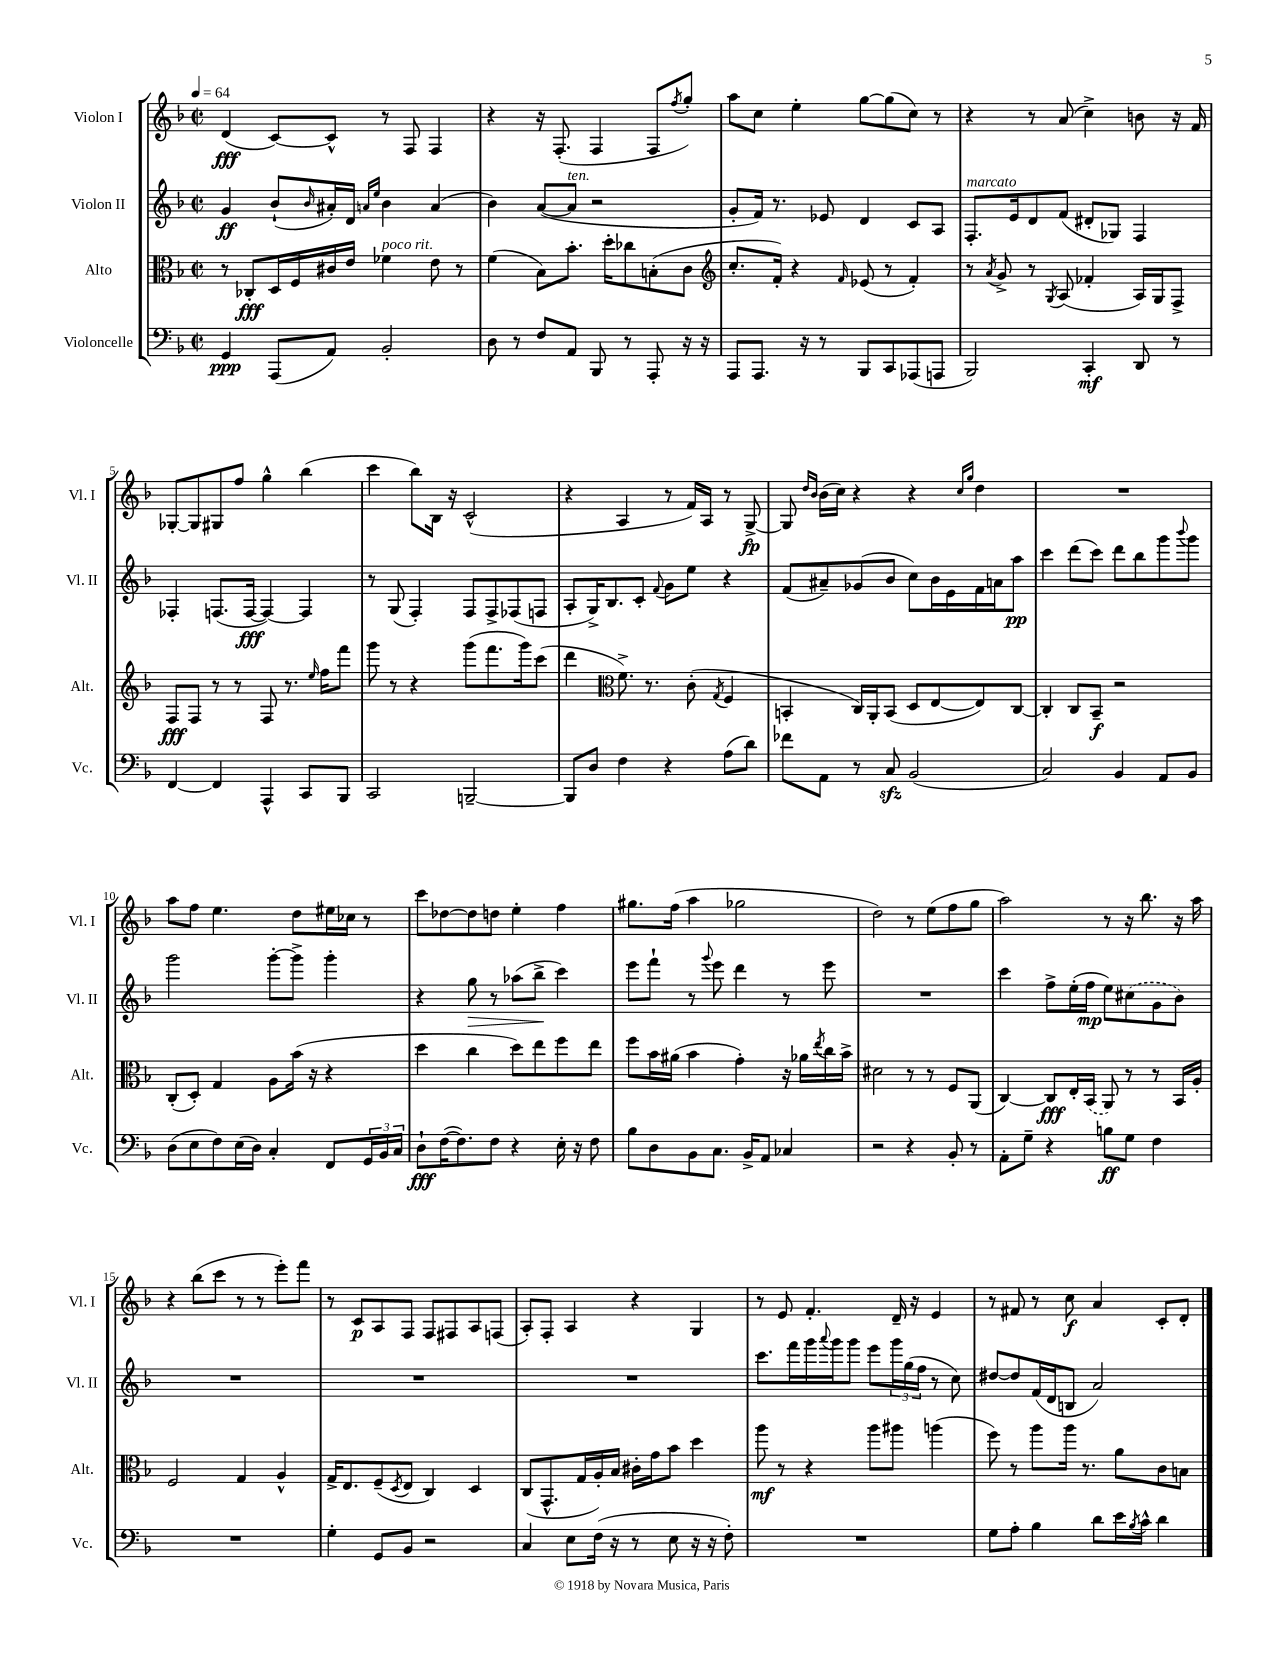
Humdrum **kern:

**kern	**dynam	**kern	**dynam	**kern	**dynam	**kern	**dynam
*part4	*part4	*part3	*part3	*part2	*part2	*part1	*part1
*staff4	*staff4	*staff3	*staff3	*staff2	*staff2	*staff1	*staff1
*I"Violoncelle	*	*I"Alto	*	*I"Violon II	*	*I"Violon I	*
*I'Vc.	*	*I'Alt.	*	*I'Vl. II	*	*I'Vl. I	*
*clefF4	*	*clefC3	*	*clefG2	*	*clefG2	*
*k[b-]	*	*k[b-]	*	*k[b-]	*	*k[b-]	*
*M2/2	*	*M2/2	*	*M2/2	*	*M2/2	*
*met(c|)	*	*met(c|)	*	*met(c|)	*	*met(c|)	*
*MM64	*	*MM64	*	*MM64	*	*MM64	*
=1	=1	=1	=1	=1	=1	=1	=1
4GG/	ppp	8r	.	4g/	ff	(4d/	fff
.	.	8C-X'/L	fff	.	.	.	.
(8AAA/L	.	16D/L	.	(8b-`/L	.	[8c/L)	.
.	.	16F/	.	.	.	.	.
.	.	.	.	16qqb-/	.	.	.
8AA/J)	.	16c#X/	.	16a#X'/L)	.	8c^^/J]	.
.	.	16e/JJ	.	16d/JJ	.	.	.
.	.	.	.	16qqan/LL	.	.	.
.	.	.	.	16qqee/JJ	.	.	.
!	!	!LO:TX:a:i:t=poco rit.	!	!	!	!	!
2BB-'/	.	4f-X\	.	4b-\	.	8r	.
.	.	.	.	.	.	8F/	.
.	.	8e\	.	(4a/	.	4F/	.
.	.	8r	.	.	.	.	.
=2	=2	=2	=2	=2	=2	=2	=2
8D\	.	(4f\	.	4b-\)	.	4r	.
8r	.	.	.	.	.	.	.
8F/L	.	8B-\L)	.	([8a/L	.	16r	.
.	.	.	.	.	.	(8.F'/	.
!	!	!	!	!LO:TX:a:i:t=ten.	!	!	!
8AA/J	.	8.b-'\J	.	8a/J]	.	.	.
8BBB-/	.	.	.	2r	.	4F/	.
.	.	16dd'\KL	.	.	.	.	.
8r	.	8cc-X\	.	.	.	.	.
8AAA'/	.	(8Bn'\	.	.	.	8F/L	.
.	.	.	.	.	.	8qff/	.
16r	.	8c\J	.	.	.	8gg'/J)	.
16r	.	.	.	.	.	.	.
=3	=3	=3	=3	=3	=3	=3	=3
*	*	*clefG2	*	*	*	*	*
8AAA/L	.	8.cc'/L	.	8g'/L	.	8aa\L	.
8.AAA/J	.	.	.	16f/Jk)	.	8cc\J	.
.	.	16f'/Jk)	.	8.r	.	.	.
.	.	4r	.	.	.	4ee'\	.
16r	.	.	.	.	.	.	.
8r	.	.	.	8e-X/	.	.	.
.	.	16qqf/	.	.	.	.	.
8BBB-/L	.	(8e-X/	.	4d/	.	[8gg\L	.
8CC/	.	8r	.	.	.	(8gg\]	.
(8AAA-X/	.	4f'/)	.	8c/L	.	8cc\J)	.
8AAAn/J	.	.	.	8A/J	.	8r	.
=4	=4	=4	=4	=4	=4	=4	=4
!	!	!	!	!LO:TX:a:i:t=marcato	!	!	!
2BBB-/)	.	8r	.	8.F'/L	.	4r	.
.	.	8qa/	.	.	.	.	.
.	.	8g^/	.	.	.	.	.
.	.	.	.	16e/k	.	.	.
.	.	8r	.	8d/	.	8r	.
.	.	8qG/	.	.	.	.	.
.	.	(8A/	.	(8f/J	.	(8a/	.
4CC'/	mf	4f-X'/	.	8d#X'/L	.	4cc^\)	.
.	.	.	.	8G-X/J)	.	.	.
8DD/	.	16A/LL)	.	4F/	.	8bn\	.
.	.	16G/J	.	.	.	.	.
8r	.	8F^/J	.	.	.	16r	.
.	.	.	.	.	.	16f/	.
!!LO:LB:g=z
=5	=5	=5	=5	=5	=5	=5	=5
[4FF/	.	8F/L	fff	4F-X'/	.	[8G-X'/L	.
.	.	8F/J	.	.	.	8G-/]	.
4FF/]	.	8r	.	(8.Fn/L	.	8G#X/	.
.	.	8r	.	.	.	8ff/J	.
.	.	.	.	[16F/Jk	fff	.	.
4AAA^^/	.	8F/	.	4F/_)	.	4gg^^\	.
.	.	8.r	.	.	.	.	.
8CC/L	.	.	.	4F/]	.	(4bb-\	.
.	.	16qqee/	.	.	.	.	.
.	.	16ff\KL	.	.	.	.	.
8BBB-/J	.	8fff\J	.	.	.	.	.
=6	=6	=6	=6	=6	=6	=6	=6
2CC/	.	8ggg\	.	8r	.	4ccc\	.
.	.	8r	.	(8G/	.	.	.
.	.	4r	.	4F'/)	.	8bb-\L)	.
.	.	.	.	.	.	16B-\Jk	.
.	.	.	.	.	.	16r	.
[2BBBn~/	.	(8ggg\L	.	8F/L	.	(2c^^/	.
.	.	8.fff\	.	8F^/	.	.	.
.	.	.	.	(8F-X/	.	.	.
.	.	16ggg\k)	.	.	.	.	.
.	.	(8ccc\J	.	8Fn/J	.	.	.
=7	=7	=7	=7	=7	=7	=7	=7
8BBB/L]	.	4ddd\	.	8A'/L	.	4r	.
8D/J	.	.	.	16G^/K)	.	.	.
.	.	.	.	8.B-/	.	.	.
*	*	*clefC3	*	*	*	*	*
4F\	.	8.f^\)	.	.	.	4A/	.
.	.	.	.	8c'/J	.	.	.
.	.	8.r	.	.	.	.	.
.	.	.	.	8qqf/	.	.	.
4r	.	.	.	8g\L	.	8r	.
.	.	(8c'\	.	8ee\J	.	16f/LL)	.
.	.	.	.	.	.	16A/JJ	.
.	.	8qG/	.	.	.	.	.
(8A\L	.	4F/	.	4r	.	8r	.
8d\J)	.	.	.	.	.	[8G^/	fp
=8	=8	=8	=8	=8	=8	=8	=8
8f-X\L	.	4BBn'/	.	(8f/L	.	8G/]	.
.	.	.	.	.	.	16qqdd/LL	.
.	.	.	.	.	.	16qqb-/JJ	.
8AA\J	.	.	.	8a#X~/)	.	(16b-\LL	.
.	.	.	.	.	.	16cc\JJ)	.
8r	.	16C/LL)	.	(8g-X/	.	4r	.
.	.	16AA'/J	.	.	.	.	.
8Czz/	.	(8BB/J	.	8b-/J	.	.	.
(2BB-/	.	8D/L	.	8cc\L)	.	4r	.
.	.	[8E/	.	16b-\L	.	.	.
.	.	.	.	16e\	.	.	.
.	.	.	.	.	.	16qqcc/LL	.
.	.	.	.	.	.	16qqgg/JJ	.
.	.	8E/])	.	16f\	.	4dd\	.
.	.	.	.	16an\J	.	.	.
.	.	[8C/J	.	8aa\J	pp	.	.
=9	=9	=9	=9	=9	=9	=9	=9
2C/)	.	4C'/]	.	4ccc\	.	1r	.
.	.	8C/L	.	(8ddd\L	.	.	.
.	.	8BB-~/J	f	8ccc\J)	.	.	.
4BB-/	.	2r	.	8ddd\L	.	.	.
.	.	.	.	8bb-\	.	.	.
8AA/L	.	.	.	8ggg\	.	.	.
.	.	.	.	8qqbbb-/	.	.	.
8BB-/J	.	.	.	8ggg\J	.	.	.
!!LO:LB:g=z
=10	=10	=10	=10	=10	=10	=10	=10
(8D\L	.	(8C'/L	.	2ggg\	.	8aa\L	.
8E\	.	8D'/J)	.	.	.	8ff\J	.
8F\)	.	4G/	.	.	.	4.ee\	.
(16E\L	.	.	.	.	.	.	.
16D\JJ)	.	.	.	.	.	.	.
4C'/	.	8A\L	.	[8ggg'\L	.	.	.
.	.	(16b-\Jk	.	8ggg^\J]	.	8dd\L	.
.	.	16r	.	.	.	.	.
8FF/L	.	4r	.	4ggg'\	.	16ee#X\L	.
.	.	.	.	.	.	16cc-X\JJ	.
24GG/L	.	.	.	.	.	8r	.
24BB-/	.	.	.	.	.	.	.
24C/JJ	.	.	.	.	.	.	.
=11	=11	=11	=11	=11	=11	=11	=11
8D`\L	fff	4dd\	.	4r	.	8ccc\L	.
([16F\K	.	.	.	.	.	[8dd-X\	.
8.F\])	.	.	.	.	.	.	.
!	!	!	!	!	!LO:HP:b	!	!
.	.	4cc\	.	8gg\	>	8dd-\]	.
8F\J	.	.	.	8r	.	8ddn\J	.
4r	.	8dd\L)	.	(8aa-X\L	.	4ee'\	.
.	.	8ee\	.	8bb-^\J	.	.	.
16E'\	.	8ff\	.	4ccc\)	]	4ff\	.
16r	.	.	.	.	.	.	.
8F\	.	8ee\J	.	.	.	.	.
=12	=12	=12	=12	=12	=12	=12	=12
8B-\L	.	8ff\L	.	8eee\L	.	8.gg#X\L	.
8D\	.	16b-\L	.	8fff`\J	.	.	.
.	.	(16a#X\JJ	.	.	.	(16ff\Jk	.
8BB-\	.	4b-\	.	8r	.	4aa\	.
.	.	.	.	8qqggg/	.	.	.
8.C\J	.	.	.	8eee\	.	.	.
.	.	4g'\)	.	4ddd\	.	2gg-X\	.
16BB-^/KL	.	.	.	.	.	.	.
8AA/J	.	.	.	.	.	.	.
4C-X/	.	16r	.	8r	.	.	.
.	.	16a-X\LL	.	.	.	.	.
.	.	8qee/	.	.	.	.	.
.	.	16cc\	.	8eee\	.	.	.
.	.	16b-^\JJ	.	.	.	.	.
=13	=13	=13	=13	=13	=13	=13	=13
2r	.	2d#X\	.	1r	.	2dd\)	.
4r	.	8r	.	.	.	8r	.
.	.	8r	.	.	.	(8ee\L	.
8BB-'/	.	8F/L	.	.	.	8ff\	.
8r	.	(8AA/J	.	.	.	8gg\J	.
=14	=14	=14	=14	=14	=14	=14	=14
8AA'\L	.	[4C/)	.	4ccc\	.	2aa\)	.
8G~\J	.	.	.	.	.	.	.
4r	.	8C/L]	fff	8ff^\L	.	.	.
.	.	16E'/L	.	(16ee'\L	.	.	.
.	.	(16BB-/JJ	.	16ff\JJ	mp	.	.
8Bn\L	ff	8AA/)	.	8ee\L)	.	8r	.
8G\J	.	8r	.	(8cc#X\	.	16r	.
.	.	.	.	.	.	8.bb-\	.
4F\	.	8r	.	8g\	.	.	.
.	.	16BB-/LL	.	8b-\J)	.	16r	.
.	.	16A'/JJ	.	.	.	16aa\	.
!!LO:LB:g=z
=15	=15	=15	=15	=15	=15	=15	=15
1r	.	2F/	.	1r	.	4r	.
.	.	.	.	.	.	(8bb-\L	.
.	.	.	.	.	.	8ccc\J	.
.	.	4G/	.	.	.	8r	.
.	.	.	.	.	.	8r	.
.	.	4A^^/	.	.	.	8eee'\L)	.
.	.	.	.	.	.	8fff\J	.
=16	=16	=16	=16	=16	=16	=16	=16
4G'\	.	16G^/KL	.	1r	.	8r	.
.	.	8.E/	.	.	.	.	.
.	.	.	.	.	.	8c/L	p
8GG/L	.	(8F~/	.	.	.	8A/	.
.	.	8qD/	.	.	.	.	.
8BB-/J	.	8E/J	.	.	.	8F/J	.
2r	.	4C/)	.	.	.	8F/L	.
.	.	.	.	.	.	8F#X/	.
.	.	4D/	.	.	.	8A/	.
.	.	.	.	.	.	(8Fn/J	.
=17	=17	=17	=17	=17	=17	=17	=17
4C/	.	(8C/L	.	1r	.	8A'/L)	.
.	.	8.GG^^/	.	.	.	8F'/J	.
8E\L	.	.	.	.	.	4A/	.
.	.	16G/L	.	.	.	.	.
(16F\Jk	.	16A'/)	.	.	.	.	.
16r	.	16B-/JJ	.	.	.	.	.
8r	.	16c#X'\LL	.	.	.	4r	.
.	.	16g\J	.	.	.	.	.
8E\	.	8b-\J	.	.	.	.	.
16r	.	4dd\	.	.	.	4G/	.
16r	.	.	.	.	.	.	.
8F'\)	.	.	.	.	.	.	.
=18	=18	=18	=18	=18	=18	=18	=18
1r	.	8aa\	mf	8.ccc\L	.	8r	.
.	.	8r	.	.	.	8e/	.
.	.	.	.	16fff\L	.	.	.
.	.	4r	.	16ggg\	.	4.f'/	.
.	.	.	.	8qqaaa/	.	.	.
.	.	.	.	16ggg\J	.	.	.
.	.	.	.	8ggg\J	.	.	.
.	.	8aa\L	.	8eee\L	.	.	.
.	.	8aa#X\J	.	24ggg\L	.	16d~/	.
.	.	.	.	(24gg\	.	.	.
.	.	.	.	.	.	16r	.
.	.	.	.	24ff\JJ	.	.	.
.	.	(4aan\	.	8r	.	4e/	.
.	.	.	.	8cc\)	.	.	.
=19	=19	=19	=19	=19	=19	=19	=19
8G\L	.	8ff\)	.	[8dd#X/L	.	8r	.
8A'\J	.	8r	.	8dd#/]	.	8f#X/	.
4B-\	.	8aa\L	.	(16f/L	.	8r	.
.	.	.	.	16d/J	.	.	.
.	.	16aa\Jk	.	8Bn/J	.	8cc\	f
.	.	8.r	.	.	.	.	.
8d\L	.	.	.	2a/)	.	4a/	.
16e\L	.	8a\L	.	.	.	.	.
8qB-/	.	.	.	.	.	.	.
16c^^\JJ	.	.	.	.	.	.	.
4d\	.	8c\	.	.	.	8c'/L	.
.	.	8Bn\J	.	.	.	8d'/J	.
==	==	==	==	==	==	==	==
*-	*-	*-	*-	*-	*-	*-	*-
